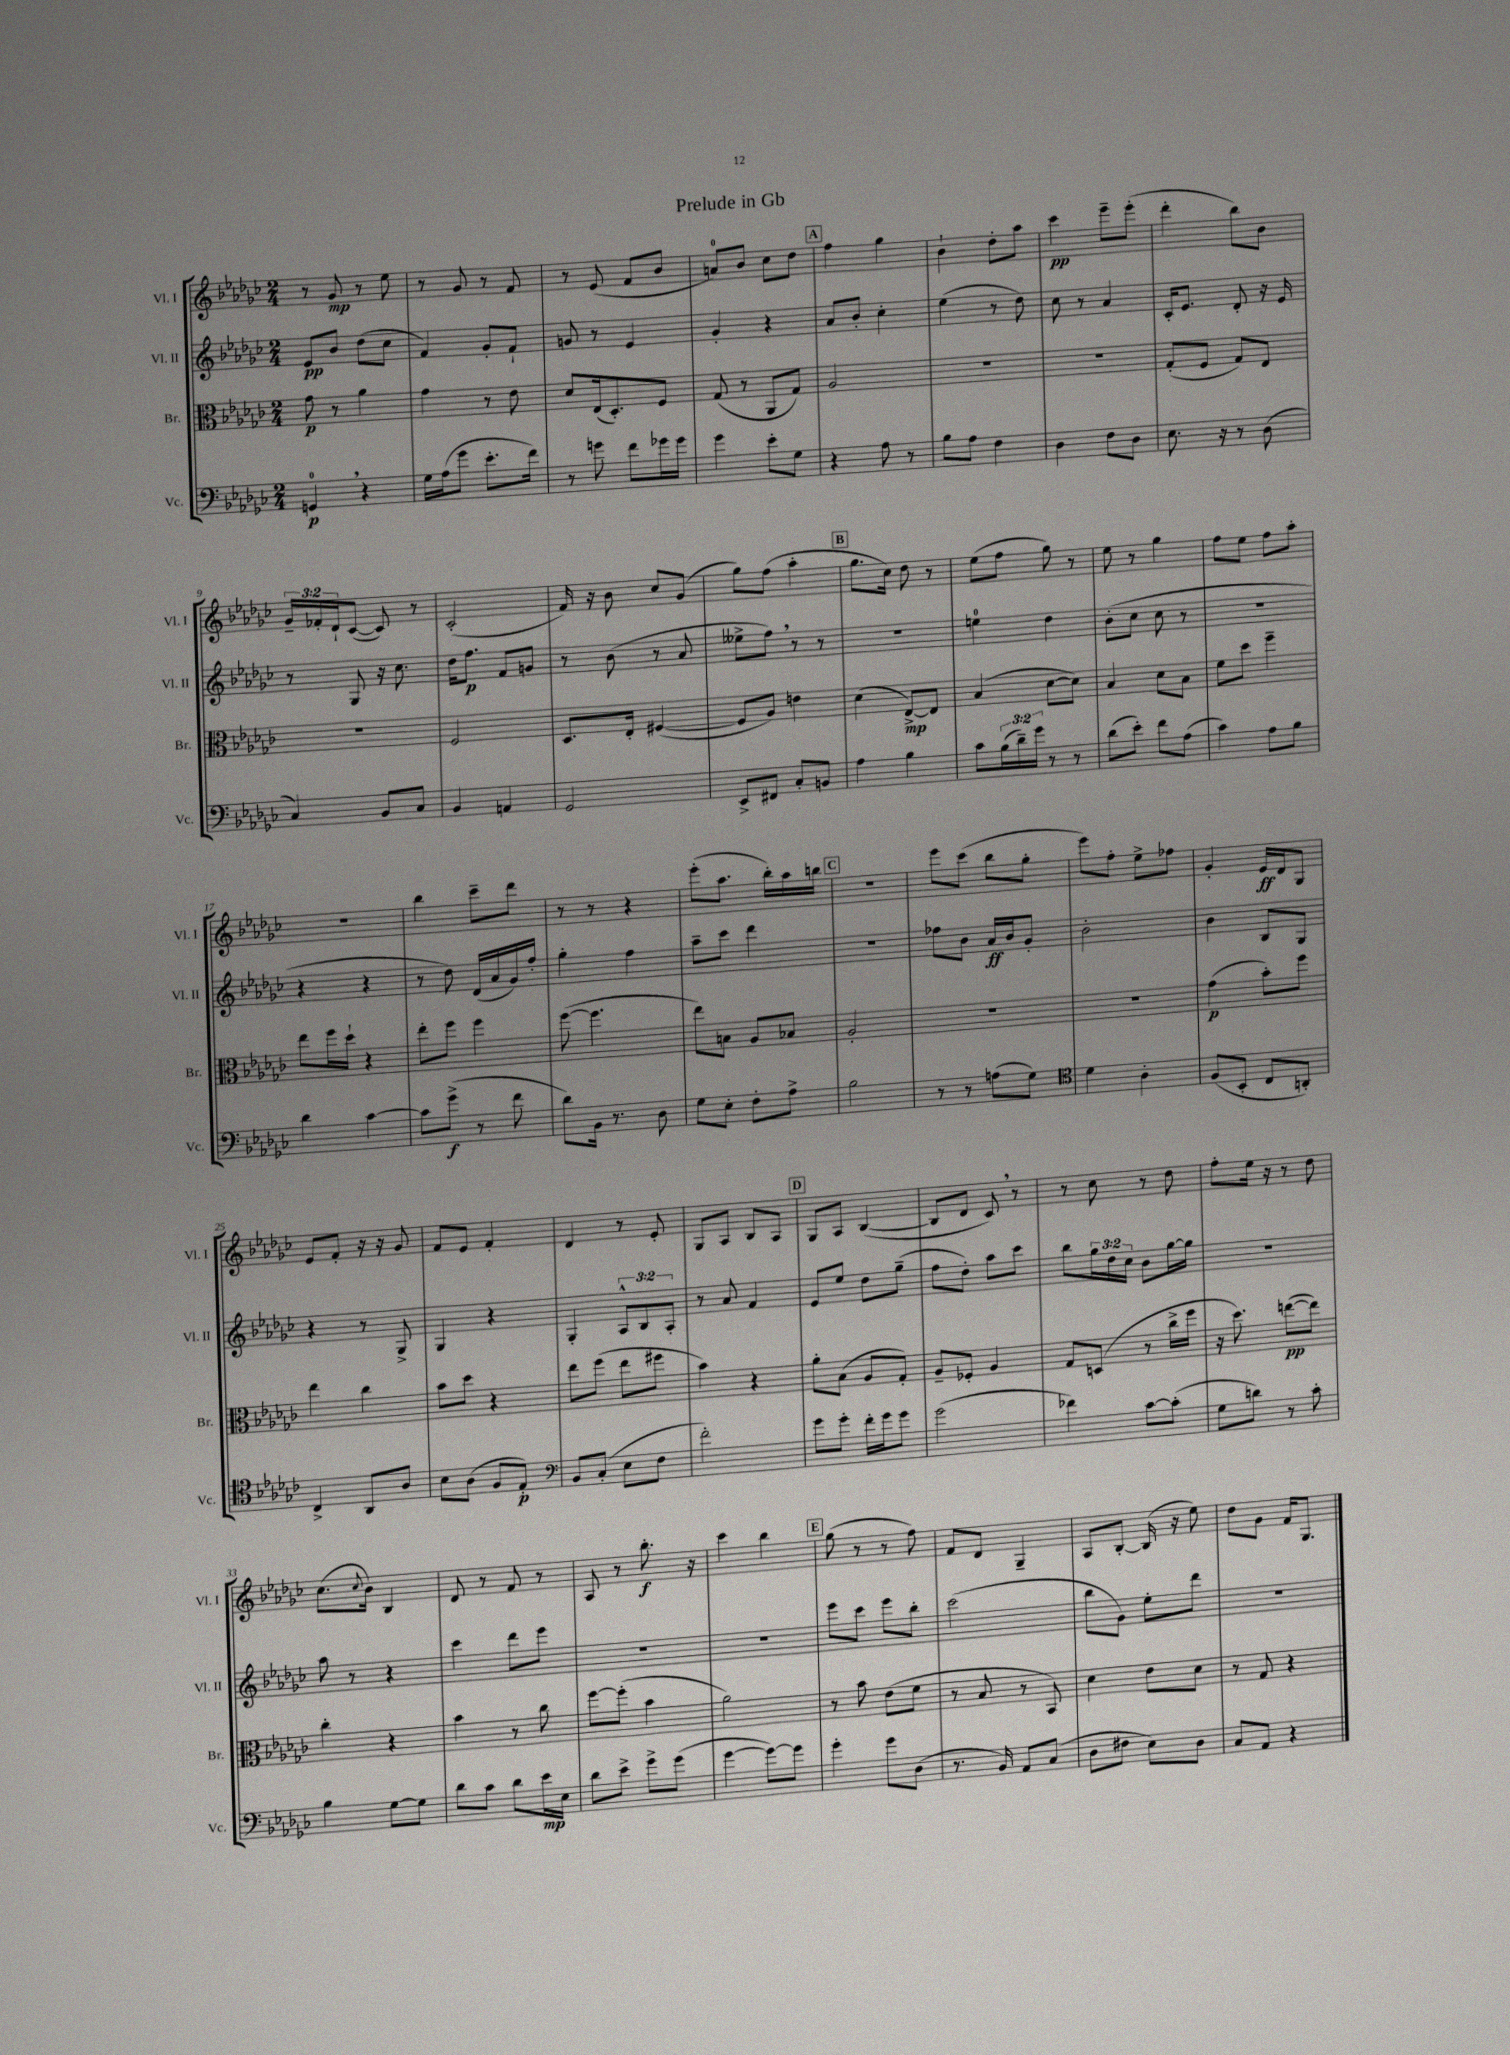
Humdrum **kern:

**kern	**dynam	**kern	**dynam	**kern	**dynam	**kern	**dynam
*part4	*part4	*part3	*part3	*part2	*part2	*part1	*part1
*staff4	*staff4	*staff3	*staff3	*staff2	*staff2	*staff1	*staff1
*I"Vc.	*	*I"Br.	*	*I"Vl. II	*	*I"Vl. I	*
*I'Vc.	*	*I'Br.	*	*I'Vl. II	*	*I'Vl. I	*
*clefF4	*	*clefC3	*	*clefG2	*	*clefG2	*
*k[b-e-a-d-g-c-]	*	*k[b-e-a-d-g-c-]	*	*k[b-e-a-d-g-c-]	*	*k[b-e-a-d-g-c-]	*
*M2/4	*	*M2/4	*	*M2/4	*	*M2/4	*
=1	=1	=1	=1	=1	=1	=1	=1
4GGn,/	p	8g-\	p	8e-/L	pp	8r	.
.	.	8r	.	8b-/J	.	8g-/	mp
4r	.	4a-\	.	(8dd-\L	.	8r	.
.	.	.	.	8cc-\J	.	8ee-\	.
=2	=2	=2	=2	=2	=2	=2	=2
16G-\LL	.	4g-\	.	4f/)	.	8r	.
(16A-\J	.	.	.	.	.	.	.
8g-\J	.	.	.	.	.	8g-/	.
8.e-'\L	.	8r	.	8g-'/L	.	8r	.
.	.	8e-\	.	8f`/J	.	8f/	.
16f\Jk)	.	.	.	.	.	.	.
=3	=3	=3	=3	=3	=3	=3	=3
8r	.	8d-/L	.	8gn/	.	8r	.
8gn\	.	(16E-/k	.	8r	.	(8e-/	.
.	.	8.D-'/)	.	.	.	.	.
8f\L	.	.	.	4e-/	.	8f/L	.
16g-X\L	.	8F/J	.	.	.	8b-/J	.
16g-\JJ	.	.	.	.	.	.	.
=4	=4	=4	=4	=4	=4	=4	=4
4g-\	.	(8G-/	.	4g-'/	.	8an/L)	.
.	.	8r	.	.	.	8b-/J	.
8e-'\L	.	8AA-/L	.	4r	.	8cc-\L	.
8G-\J	.	8G-/J)	.	.	.	8dd-\J	.
!!LO:REH:place=s1:t=A
=5	=5	=5	=5	=5	=5	=5	=5
4r	.	2A-/	.	8a-/L	.	4ff\	.
.	.	.	.	8b-'/J	.	.	.
8A-\	.	.	.	4cc-'\	.	4gg-\	.
8r	.	.	.	.	.	.	.
=6	=6	=6	=6	=6	=6	=6	=6
8B-\L	.	2r	.	(4ee-\	.	4b-`\	.
8A-\J	.	.	.	.	.	.	.
4F\	.	.	.	8r	.	8dd-'\L	.
.	.	.	.	8dd-\)	.	8aa-\J	.
=7	=7	=7	=7	=7	=7	=7	=7
4D-\	.	2r	.	8cc-\	.	4ccc-\	pp
.	.	.	.	8r	.	.	.
8F\L	.	.	.	4a-/	.	8eee-~\L	.
8D-\J	.	.	.	.	.	(8eee-'\J	.
=8	=8	=8	=8	=8	=8	=8	=8
8.E-\	.	(8G-'/L	.	16c-'/KL	.	4ddd-'\	.
.	.	.	.	8.e-/J	.	.	.
.	.	8F/J	.	.	.	.	.
16r	.	.	.	.	.	.	.
8r	.	8G-/L)	.	8d-'/	.	8bb-\L)	.
(8D-\	.	8E-/J	.	16r	.	8b-\J	.
.	.	.	.	16e-/	.	.	.
!!LO:LB:g=z
=9	=9	=9	=9	=9	=9	=9	=9
4C-/)	.	2r	.	8r	.	24g-~/LL	.
.	.	.	.	.	.	24f-X'/	.
.	.	.	.	.	.	24d-`/J	.
.	.	.	.	8G-/	.	([8c-/J	.
8BB-/L	.	.	.	16r	.	8c-/])	.
.	.	.	.	8.cc-\	.	.	.
8C-/J	.	.	.	.	.	8r	.
=10	=10	=10	=10	=10	=10	=10	=10
4BB-/	.	2F/	.	16dd-\KL	.	(2c-'/	.
.	.	.	.	8.ff\J	p	.	.
4AAn/	.	.	.	8f/L	.	.	.
.	.	.	.	8gn/J	.	.	.
=11	=11	=11	=11	=11	=11	=11	=11
2GG-/	.	8.D-/L	.	8r	.	16f/)	.
.	.	.	.	.	.	16r	.
.	.	.	.	(8b-\	.	8b-\	.
.	.	16E-'/Jk	.	.	.	.	.
.	.	([4F#X/	.	8r	.	8cc-/L	.
.	.	.	.	8a-/	.	(8g-/J	.
=12	=12	=12	=12	=12	=12	=12	=12
8EE-^/L	.	8F#/L]	.	8ee--X^\L	.	8gg-\L)	.
8FF#X/J	.	8A-/J)	.	8ff,\J)	.	(8ff\J	.
8C-'/L	.	4en\	.	8r	.	4aa-'\	.
8BBn/J	.	.	.	8r	.	.	.
!!LO:REH:place=s1:t=B
=13	=13	=13	=13	=13	=13	=13	=13
4A-\	.	(4d-\	.	2r	.	8.gg-\L	.
.	.	.	.	.	.	16cc-\Jk)	.
4B-\	.	[8E-^/L)	mp	.	.	8dd-\	.
.	.	8E-/J]	.	.	.	8r	.
=14	=14	=14	=14	=14	=14	=14	=14
8c-\L	.	(4B-/	.	4een\	.	(8ee-\L	.
(24B-\L	.	.	.	.	.	8ff\J	.
24d-~\)	.	.	.	.	.	.	.
24g-\JJ	.	.	.	.	.	.	.
8r	.	[8d-\L	.	4dd-\	.	8gg-\)	.
8r	.	8d-\J])	.	.	.	8r	.
=15	=15	=15	=15	=15	=15	=15	=15
(8d-\L	.	4B-/	.	(8b-'\L	.	8ee-\	.
8e-'\J)	.	.	.	8cc-\J	.	8r	.
8f\L	.	8d-\L	.	8cc-\	.	4gg-\	.
(8A-\J	.	8B-\J	.	8r	.	.	.
=16	=16	=16	=16	=16	=16	=16	=16
4c-\)	.	8f\L	.	2r	.	8ff\L	.
.	.	8dd-\J	.	.	.	8ee-\J	.
8A-\L	.	4ff~\	.	.	.	8ff\L	.
8B-\J	.	.	.	.	.	8aa-'\J	.
!!LO:LB:g=z
=17	=17	=17	=17	=17	=17	=17	=17
4d-\	.	8ee-\L	.	4r	.	2r	.
.	.	16ff\L	.	.	.	.	.
.	.	16dd-`\JJ	.	.	.	.	.
[4c-\	.	4r	.	4r	.	.	.
=18	=18	=18	=18	=18	=18	=18	=18
8c-\L]	.	8ee-'\L	.	8r	.	4bb-\	.
(8g-^\J	f	8ff\J	.	8dd-\)	.	.	.
8r	.	4ff\	.	(16d-/LL	.	8ccc-~\L	.
.	.	.	.	16a-/	.	.	.
8f\	.	.	.	16g-/)	.	8ddd-\J	.
.	.	.	.	16ff'/JJ	.	.	.
=19	=19	=19	=19	=19	=19	=19	=19
8d-\L)	.	([8ff\	.	4gg-'\	.	8r	.
16BB-\Jk	.	4.ff\]	.	.	.	8r	.
8.r	.	.	.	.	.	.	.
.	.	.	.	4ff\	.	4r	.
8D-\	.	.	.	.	.	.	.
=20	=20	=20	=20	=20	=20	=20	=20
8G-\L	.	8ee-\L)	.	8aa-~\L	.	(8eee-'\L	.
8E-'\J	.	8Bn\J	.	8ccc-\J	.	8.aa-\J	.
8F'\L	.	8A-/L	.	4ddd-\	.	.	.
.	.	.	.	.	.	16bb-'\LL)	.
8A-^\J	.	8B-X/J	.	.	.	16aa-\	.
.	.	.	.	.	.	16bbn\JJ	.
!!LO:REH:place=s1:t=C
=21	=21	=21	=21	=21	=21	=21	=21
2B-\	.	2A-'/	.	2r	.	2r	.
=22	=22	=22	=22	=22	=22	=22	=22
8r	.	2r	.	8ff-X\L	.	8eee-\L	.
8r	.	.	.	8b-\J	.	(8ccc-\J	.
(8An\L	.	.	.	16a-/LL	ff	8bb-\L	.
.	.	.	.	16b-/J	.	.	.
8G-\J)	.	.	.	8g-'/J	.	8gg-'\J	.
=23	=23	=23	=23	=23	=23	=23	=23
*clefC4	*	*	*	*	*	*	*
4d-\	.	2r	.	2b-'\	.	8eee-\L)	.
.	.	.	.	.	.	8ff'\J	.
4A-'\	.	.	.	.	.	8ee-^\L	.
.	.	.	.	.	.	8ff-X\J	.
=24	=24	=24	=24	=24	=24	=24	=24
(8F/L	.	(4g-\	p	4b-\	.	4g-'/	.
8BB-'/J	.	.	.	.	.	.	.
8C-/L	.	8b-'\L)	.	8B-/L	.	16e-/LL	ff
.	.	.	.	.	.	16d-/J	.
8AAn'/J)	.	8ff\J	.	8G-/J	.	8G-/J	.
!!LO:LB:g=z
=25	=25	=25	=25	=25	=25	=25	=25
4C-^/	.	4ee-\	.	4r	.	8e-/L	.
.	.	.	.	.	.	8f'/J	.
8AA-/L	.	4cc-\	.	8r	.	16r	.
.	.	.	.	.	.	16r	.
8A-/J	.	.	.	8G-^/	.	8g-/	.
=26	=26	=26	=26	=26	=26	=26	=26
8B-\L	.	8b-\L	.	4G-/	.	8f/L	.
(8A-\J	.	8dd-\J	.	.	.	8e-/J	.
8F/L	.	4r	.	4r	.	4f'/	.
8E-'/J)	p	.	.	.	.	.	.
=27	=27	=27	=27	=27	=27	=27	=27
*clefF4	*	*	*	*	*	*	*
8BB-/L	.	8ee-\L	.	4G-'/	.	4d-/	.
(8C-'/J	.	(8ff\J	.	.	.	.	.
8E-\L	.	8ee-\L	.	12A-^^/L	.	8r	.
.	.	.	.	12B-/	.	.	.
8F\J	.	8ff#X\J	.	.	.	8e-'/	.
.	.	.	.	12A-'/J	.	.	.
=28	=28	=28	=28	=28	=28	=28	=28
2f'\)	.	4b-\)	.	8r	.	8G-/L	.
.	.	.	.	8a-/	.	8A-/J	.
.	.	4r	.	4f/	.	8B-/L	.
.	.	.	.	.	.	8A-/J	.
!!LO:REH:place=s1:t=D
=29	=29	=29	=29	=29	=29	=29	=29
8g-\L	.	8a-'\L	.	8e-/L	.	8G-/L	.
8g-'\J	.	(8B-\J	.	8ee-/J	.	8A-/J	.
16f'\LL	.	8A-/L	.	8dd-\L	.	([4B-/	.
16g-\J	.	.	.	.	.	.	.
8g-\J	.	8G-'/J)	.	(8gg-~\J	.	.	.
=30	=30	=30	=30	=30	=30	=30	=30
(2g-\	.	8A-~/L	.	8ff\L	.	8B-/L]	.
.	.	8F-X'/J	.	8dd-'\J)	.	8d-/J	.
.	.	4A-/	.	8aa-\L	.	8c-,/)	.
.	.	.	.	8ccc-\J	.	8r	.
=31	=31	=31	=31	=31	=31	=31	=31
4f-X\)	.	8G-/L	.	8bb-\L	.	8r	.
.	.	(8Dn/J	.	24gg-\L	.	8cc-\	.
.	.	.	.	24dd-\	.	.	.
.	.	.	.	24cc-\JJ	.	.	.
[8c-\L	.	8r	.	8b-\L	.	8r	.
(8c-'\J]	.	16cc-^\LL	.	[16gg-\L	.	8dd-\	.
.	.	16ff\JJ	.	16gg-\JJ]	.	.	.
=32	=32	=32	=32	=32	=32	=32	=32
8G-\L	.	16r	.	2r	.	8ff'\L	.
.	.	8.dd-\)	.	.	.	.	.
8dn\J)	.	.	.	.	.	16ee-\Jk	.
.	.	.	.	.	.	16r	.
8r	.	([8een\L	pp	.	.	8r	.
8c-'\	.	8ee\J])	.	.	.	8dd-\	.
!!LO:LB:g=z
=33	=33	=33	=33	=33	=33	=33	=33
4B-\	.	4cc-'\	.	8aa-\	.	(8.cc-\L	.
.	.	.	.	8r	.	.	.
.	.	.	.	.	.	8qqcc-/	.
.	.	.	.	.	.	16b-\Jk)	.
[8G-\L	.	4r	.	4r	.	4B-/	.
8G-\J]	.	.	.	.	.	.	.
=34	=34	=34	=34	=34	=34	=34	=34
8d-\L	.	4b-\	.	4ccc-\	.	8d-/	.
8c-\J	.	.	.	.	.	8r	.
8d-\L	.	8r	.	8ddd-\L	.	8f/	.
16e-\L	mp	8cc-\	.	8eee-\J	.	8r	.
16E-\JJ	.	.	.	.	.	.	.
=35	=35	=35	=35	=35	=35	=35	=35
8d-\L	.	[8ff\L	.	2r	.	8A-/	.
8e-^\J	.	(8ff'\J]	.	.	.	8r	.
8g-^\L	.	4b-\	.	.	.	8.bb-'\	f
(8g-\J	.	.	.	.	.	.	.
.	.	.	.	.	.	16r	.
=36	=36	=36	=36	=36	=36	=36	=36
[4g-\	.	2a-\)	.	2r	.	4ccc-\	.
8g-\L_)	.	.	.	.	.	4bb-\	.
8g-\J]	.	.	.	.	.	.	.
!!LO:REH:place=s1:t=E
=37	=37	=37	=37	=37	=37	=37	=37
4g-'\	.	8r	.	8eee-\L	.	(8gg-\	.
.	.	8b-\	.	8ccc-\J	.	8r	.
8g-\L	.	(8e-\L	.	8eee-\L	.	8r	.
(8D-\J	.	8f\J	.	8bb-'\J	.	8ff\)	.
=38	=38	=38	=38	=38	=38	=38	=38
8.r	.	8r	.	(2ccc-\	.	8f/L	.
.	.	8B-/	.	.	.	8d-/J	.
16BB-/)	.	.	.	.	.	.	.
8AA-/L	.	8r	.	.	.	4G-~/	.
(8C-/J	.	8BB-/)	.	.	.	.	.
=39	=39	=39	=39	=39	=39	=39	=39
8D-\L	.	4d-\	.	8bb-\L	.	8A-/L	.
8F#X\J	.	.	.	8g-\J)	.	[8B-'/J	.
8E-\L)	.	8e-\L	.	8ee-'\L	.	(16B-/]	.
.	.	.	.	.	.	16r	.
8D-\J	.	8d-\J	.	8ddd-\J	.	8ee-\)	.
=40	=40	=40	=40	=40	=40	=40	=40
8C-/L	.	8r	.	2r	.	8dd-\L	.
8AA-/J	.	8G-/	.	.	.	8g-\J	.
4r	.	4r	.	.	.	16f/KL	.
.	.	.	.	.	.	8.G-/J	.
==	==	==	==	==	==	==	==
*-	*-	*-	*-	*-	*-	*-	*-
